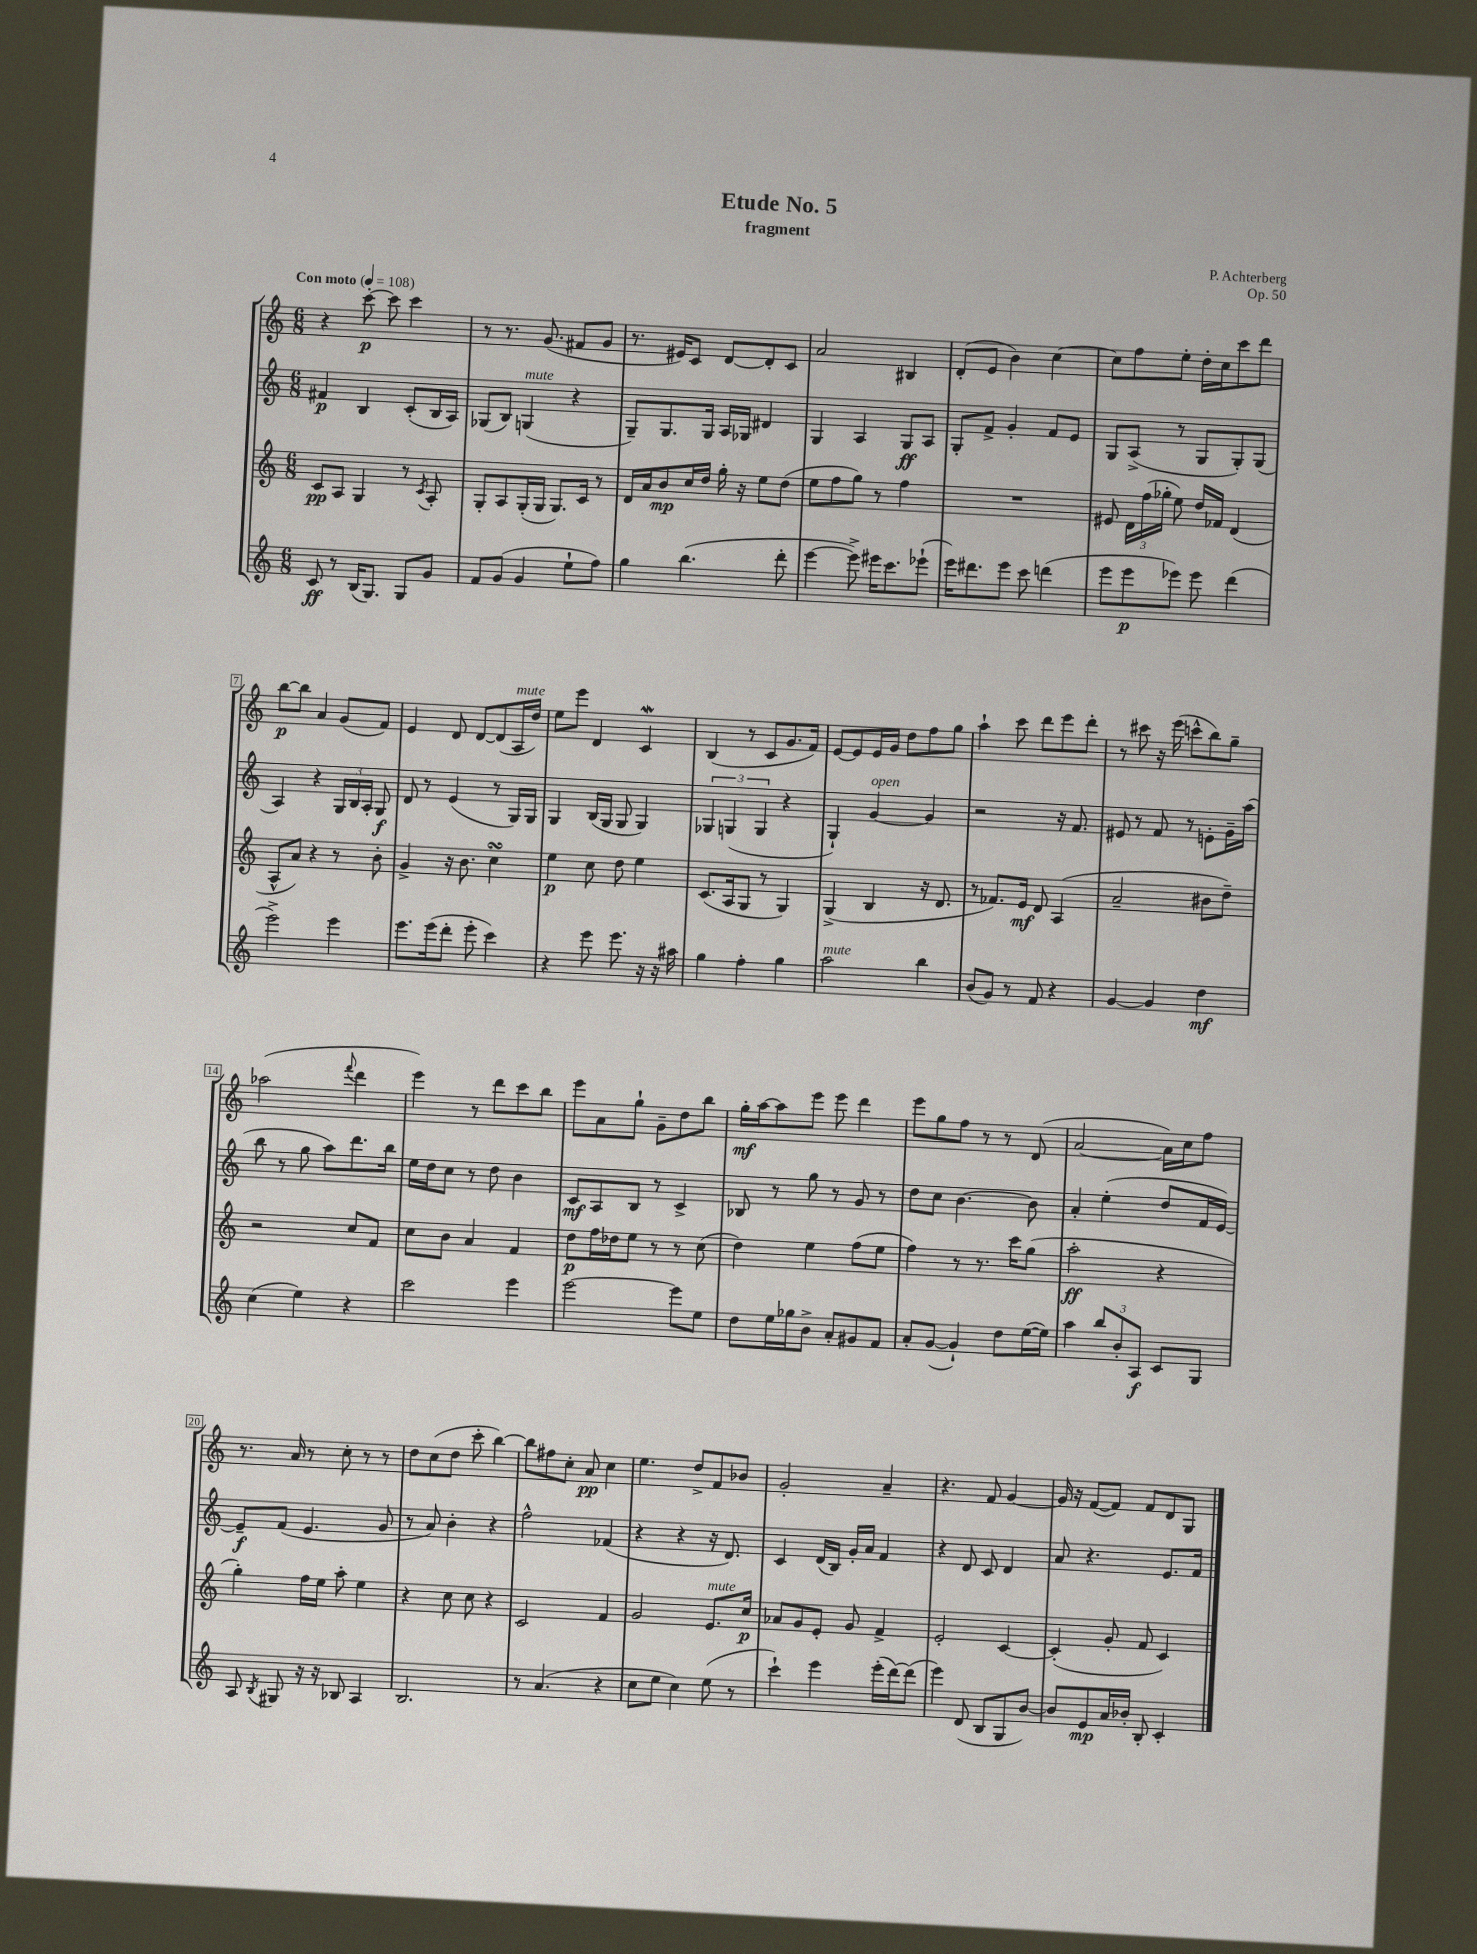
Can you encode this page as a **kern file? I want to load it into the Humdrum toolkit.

**kern	**dynam	**kern	**dynam	**kern	**dynam	**kern	**dynam
*part4	*part4	*part3	*part3	*part2	*part2	*part1	*part1
*staff4	*staff4	*staff3	*staff3	*staff2	*staff2	*staff1	*staff1
*clefG2	*	*clefG2	*	*clefG2	*	*clefG2	*
*k[]	*	*k[]	*	*k[]	*	*k[]	*
*M6/8	*	*M6/8	*	*M6/8	*	*M6/8	*
*MM108	*	*MM108	*	*MM108	*	*MM108	*
=1	=1	=1	=1	=1	=1	=1	=1
!	!	!	!	!	!	!LO:TX:a:B:t=Con moto	!
8c/	ff	8c/L	pp	4f#X/	p	4r	.
8r	.	8A/J	.	.	.	.	.
(16B/KL	.	4G/	.	4B/	.	[8ccc'\	p
8.G/J)	.	.	.	.	.	.	.
.	.	.	.	.	.	8ccc\]	.
8G/L	.	8r	.	(8c'/L	.	4ccc\	.
.	.	8qc/	.	.	.	.	.
8g/J	.	8A'/	.	16B/L	.	.	.
.	.	.	.	16A/JJ)	.	.	.
=2	=2	=2	=2	=2	=2	=2	=2
8f/L	.	8G'/L	.	(8G-X/L	.	8r	.
(8g/J	.	8A/	.	8B/J)	.	8.r	.
!	!	!	!	!LO:TX:a:i:t=mute	!	!	!
4g/	.	(16G'/L	.	(4Gn/	.	.	.
.	.	16G/JJ	.	.	.	(8.g/	.
.	.	8.G/L)	.	.	.	.	.
8ee`\L	.	.	.	4r	.	8f#X/L	.
.	.	16c/Jk	.	.	.	.	.
8ff\J)	.	8r	.	.	.	8g/J	.
=3	=3	=3	=3	=3	=3	=3	=3
4gg\	.	16d/LL	.	8G~/L)	.	8.r	.
.	.	16a/J	.	.	.	.	.
.	.	8b/	mp	8.G/	.	.	.
.	.	.	.	.	.	16e#X/KL)	.
(4.bb\	.	16cc/L	.	.	.	8c/J	.
.	.	16dd/JJ	.	16G/Jk	.	.	.
.	.	16gg'\	.	16A/LL	.	[8d/L	.
.	.	16r	.	16G-X/JJ	.	.	.
.	.	8ee\L	.	4d#X/	.	8d'/]	.
8ddd'\	.	(8dd\J	.	.	.	8c/J	.
=4	=4	=4	=4	=4	=4	=4	=4
[4eee\	.	8ee\L	.	4G/	.	2a/	.
.	.	8ff\	.	.	.	.	.
8eee^\])	.	8gg\J)	.	4A/	.	.	.
16eee#X\KL	.	8r	.	.	.	.	.
8.ccc\	.	.	.	.	.	.	.
.	.	4ff\	.	8G/L	ff	4B#X/	.
(8eee-X`\J	.	.	.	8A/J	.	.	.
=5	=5	=5	=5	=5	=5	=5	=5
16eee\KL)	.	2.r	.	8G'/L	.	(8d'/L	.
8.ddd#X\	.	.	.	.	.	.	.
.	.	.	.	8f^/J	.	8e/J	.
8eee\J	.	.	.	4g'/	.	4b\)	.
8ccc\	.	.	.	.	.	.	.
(4dddn\	.	.	.	8f/L	.	[4cc\	.
.	.	.	.	8e/J	.	.	.
=6	=6	=6	=6	=6	=6	=6	=6
8eee\L	.	8e#X/	.	8G/L	.	8cc\L]	.
8eee\	p	24d\LL	.	(8A^/J	.	8ff\	.
.	.	(24ff\	.	.	.	.	.
.	.	24gg-X'\JJ	.	.	.	.	.
8eee-X\J)	.	8ee\)	.	8r	.	8ee'\J	.
8eee-\	.	16dd/LL	.	8G/L	.	16dd'\LL	.
.	.	16f-X/JJ	.	.	.	16cc\J	.
(4ddd\	.	(4d/	.	8G'/)	.	8ccc\	.
.	.	.	.	(8G/J	.	8ddd\J	.
!!LO:LB:g=z
=7	=7	=7	=7	=7	=7	=7	=7
2eee^\)	.	8A^^/L	.	4A/)	.	[8bb\L	p
.	.	8a/J)	.	.	.	8bb\J]	.
.	.	4r	.	4r	.	4a/	.
4eee\	.	8r	.	24G/LL	.	(8g/L	.
.	.	.	.	24B/	.	.	.
.	.	.	.	24A'/JJ	.	.	.
.	.	8b'\	.	8G/	f	8f/J)	.
=8	=8	=8	=8	=8	=8	=8	=8
8.eee\L	.	4g^/	.	8d/	.	4e/	.
.	.	.	.	8r	.	.	.
(16eee\k	.	.	.	.	.	.	.
8ddd'\J	.	16r	.	(4e/	.	8d/	.
.	.	8.b\	.	.	.	.	.
8eee'\	.	.	.	.	.	[8d/L	.
4ccc\)	.	4ccsSSs\	.	8r	.	(8d/]	.
!	!	!	!	!	!	!LO:TX:a:i:t=mute	!
.	.	.	.	16G/LL)	.	16A/L	.
.	.	.	.	16G/JJ	.	16dd/JJ)	.
=9	=9	=9	=9	=9	=9	=9	=9
4r	.	4ee\	p	4G/	.	8ee\L	.
.	.	.	.	.	.	8eee\J	.
8eee\	.	8cc\	.	(16B/LL	.	4d/	.
.	.	.	.	16G/JJ	.	.	.
8.eee\	.	8dd\	.	8G/	.	.	.
.	.	4ee\	.	4G/)	.	4cw/	.
16r	.	.	.	.	.	.	.
16r	.	.	.	.	.	.	.
16aa#X\	.	.	.	.	.	.	.
=10	=10	=10	=10	=10	=10	=10	=10
4gg\	.	(8.c/L	.	6G-X/	.	(4B/	.
.	.	.	.	(6Gn/	.	.	.
.	.	16A/k	.	.	.	.	.
4ff'\	.	8G/J	.	.	.	8r	.
.	.	.	.	6G/	.	.	.
.	.	8r	.	.	.	8c/L	.
4gg\	.	4G/)	.	4r	.	8.g/	.
.	.	.	.	.	.	16f/Jk)	.
=11	=11	=11	=11	=11	=11	=11	=11
!LO:TX:a:i:t=mute	!	!	!	!	!	!	!
2aa\	.	(4G^/	.	4G`/)	.	[8e/L	.
.	.	.	.	.	.	8e/]	.
!	!	!	!	!LO:TX:a:i:t=open	!	!	!
.	.	4B/	.	[4g/	.	16e/L	.
.	.	.	.	.	.	16g/JJ	.
.	.	.	.	.	.	8dd\L	.
4bb\	.	16r	.	4g/]	.	8ff\	.
.	.	8.d/	.	.	.	.	.
.	.	.	.	.	.	8gg\J	.
=12	=12	=12	=12	=12	=12	=12	=12
(8b/L	.	8r	.	2r	.	4aa`\	.
8g/J)	.	8.f-X/L)	.	.	.	.	.
8r	.	.	.	.	.	8ccc\	.
.	.	16e/Jk	mf	.	.	.	.
8f/	.	8d/	.	.	.	8ddd\L	.
4r	.	(4A/	.	16r	.	8eee\	.
.	.	.	.	8.f/	.	.	.
.	.	.	.	.	.	8ddd'\J	.
=13	=13	=13	=13	=13	=13	=13	=13
[4g/	.	2a~/	.	8e#X/	.	8r	.
.	.	.	.	8r	.	8ccc#X\	.
4g/]	.	.	.	8f/	.	16r	.
.	.	.	.	.	.	(16eee\	.
.	.	.	.	8r	.	8cccn^^\L	.
4dd\	mf	8b#X\L	.	8en'\L	.	8bb\)	.
.	.	8dd~\J)	.	16g~\L	.	8gg~\J	.
.	.	.	.	(16aa\JJ	.	.	.
!!LO:LB:g=z
=14	=14	=14	=14	=14	=14	=14	=14
(4cc\	.	2r	.	8bb\	.	(2aa-X\	.
.	.	.	.	8r	.	.	.
4ee\)	.	.	.	8gg\	.	.	.
.	.	.	.	8aa\L)	.	.	.
.	.	.	.	.	.	8qqfff/	.
4r	.	8cc/L	.	8.ddd\	.	4ddd\	.
.	.	8f/J	.	.	.	.	.
.	.	.	.	16bb\Jk	.	.	.
=15	=15	=15	=15	=15	=15	=15	=15
2ccc\	.	8cc\L	.	16ee\LL	.	4eee\)	.
.	.	.	.	16dd\J	.	.	.
.	.	8b\J	.	8cc\J	.	.	.
.	.	4a/	.	8r	.	8r	.
.	.	.	.	8dd\	.	8ddd\L	.
4eee\	.	4f/	.	4b\	.	8ccc\	.
.	.	.	.	.	.	8bb\J	.
=16	=16	=16	=16	=16	=16	=16	=16
[2eee\	.	8dd\L	p	8c/L	mf	8eee\L	.
.	.	16ff\L	.	8A/	.	8a\	.
.	.	16dd-X\J	.	.	.	.	.
.	.	8ee\J	.	8B/J	.	8gg`\J	.
.	.	8r	.	8r	.	8g~\L	.
8eee\L]	.	8r	.	4c^/	.	8dd\	.
8ee\J	.	(8cc\	.	.	.	8bb\J	.
=17	=17	=17	=17	=17	=17	=17	=17
8dd\L	.	4dd\)	.	8B-X/	.	16gg'\LL	mf
.	.	.	.	.	.	[16aa\J	.
16ee\L	.	.	.	8r	.	8aa\]	.
16gg-X\J	.	.	.	.	.	.	.
8b^\J	.	4ee\	.	8gg\	.	8eee\J	.
8a'/L	.	.	.	8r	.	8eee\	.
8g#X/	.	(8ff\L	.	8g/	.	4ddd\	.
8f/J	.	8ee\J	.	8r	.	.	.
=18	=18	=18	=18	=18	=18	=18	=18
8a'/L	.	4ff\)	.	8dd\L	.	8eee\L	.
([8g/J	.	.	.	8cc\J	.	8gg\	.
4g`/])	.	8r	.	[4.b\	.	8ff\J	.
.	.	8.r	.	.	.	8r	.
8dd\L	.	.	.	.	.	8r	.
.	.	16ccc\KL	.	.	.	.	.
([16ee\L	.	(8gg\J	.	8b\]	.	(8d/	.
16ee\JJ])	.	.	.	.	.	.	.
=19	=19	=19	=19	=19	=19	=19	=19
4aa\	.	2aa'\	ff	4a'/	.	[2a/	.
12bb/L	.	.	.	(4ee'\	.	.	.
12b'/	.	.	.	.	.	.	.
12A/J	f	.	.	.	.	.	.
8c/L	.	4r	.	8dd/L	.	16a\LL])	.
.	.	.	.	.	.	16cc\J	.
8G/J	.	.	.	16f/L	.	8ff\J	.
.	.	.	.	[16e/JJ)	.	.	.
!!LO:LB:g=z
=20	=20	=20	=20	=20	=20	=20	=20
8A/	.	4gg'\)	.	8e~/L]	f	8.r	.
8qB/	.	.	.	.	.	.	.
8G#X/	.	.	.	(8f/J	.	.	.
.	.	.	.	.	.	16a/	.
16r	.	16ff\LL	.	4.e/	.	8r	.
16r	.	16ee\JJ	.	.	.	.	.
8B-X/	.	8aa'\	.	.	.	8cc'\	.
4A/	.	4ee\	.	.	.	8r	.
.	.	.	.	8g/	.	8r	.
=21	=21	=21	=21	=21	=21	=21	=21
2.B/	.	4r	.	8r	.	8dd\L	.
.	.	.	.	8a/)	.	(8cc\	.
.	.	8cc\	.	4b'\	.	8dd\J	.
.	.	8cc\	.	.	.	8ccc'\	.
.	.	4r	.	4r	.	[4bb\)	.
=22	=22	=22	=22	=22	=22	=22	=22
8r	.	2c/	.	2ff^^\	.	8bb\L]	.
(4.a/	.	.	.	.	.	8ff#X\	.
.	.	.	.	.	.	8cc'\J	.
.	.	.	.	.	.	8a/	pp
4r	.	4f/	.	(4f-X/	.	4cc\	.
=23	=23	=23	=23	=23	=23	=23	=23
8cc\L	.	2g/	.	4r	.	4.ee\	.
8ee\J	.	.	.	.	.	.	.
4cc\)	.	.	.	4r	.	.	.
.	.	.	.	.	.	8dd^/L	.
!	!	!LO:TX:a:i:t=mute	!	!	!	!	!
(8ee\	.	8.e/L	.	16r	.	8f/	.
.	.	.	.	8.d/)	.	.	.
8r	.	.	.	.	.	8b-X/J	.
.	.	16cc/Jk	p	.	.	.	.
=24	=24	=24	=24	=24	=24	=24	=24
4ccc`\)	.	8a-X/L	.	4c/	.	2g'/	.
.	.	8g/	.	.	.	.	.
4eee\	.	8e'/J	.	(16d/LL	.	.	.
.	.	.	.	16B/JJ)	.	.	.
.	.	8g/	.	16g'/LL	.	.	.
.	.	.	.	16a/JJ	.	.	.
(16eee'\LL	.	4f^/	.	4f/	.	4a~/	.
[16ddd\J)	.	.	.	.	.	.	.
(8ddd\J]	.	.	.	.	.	.	.
=25	=25	=25	=25	=25	=25	=25	=25
4eee\)	.	2e'/	.	4r	.	4.r	.
(8d/	.	.	.	8d/	.	.	.
8B/L	.	.	.	8c/	.	8f/	.
8G/	.	[4c/	.	4d/	.	[4g/	.
[8b/J)	.	.	.	.	.	.	.
=26	=26	=26	=26	=26	=26	=26	=26
8b/L]	.	(4c'/]	.	8a/	.	16g/]	.
.	.	.	.	.	.	16r	.
8e/	mp	.	.	4.r	.	([8f/L	.
16a/L	.	8g'/	.	.	.	8f/J])	.
16b-X'/JJ	.	.	.	.	.	.	.
8B'/	.	8f/	.	.	.	8f/L	.
4c'/	.	4c/)	.	8.e/L	.	8d/	.
.	.	.	.	.	.	8G/J	.
.	.	.	.	16f/Jk	.	.	.
==	==	==	==	==	==	==	==
*-	*-	*-	*-	*-	*-	*-	*-
